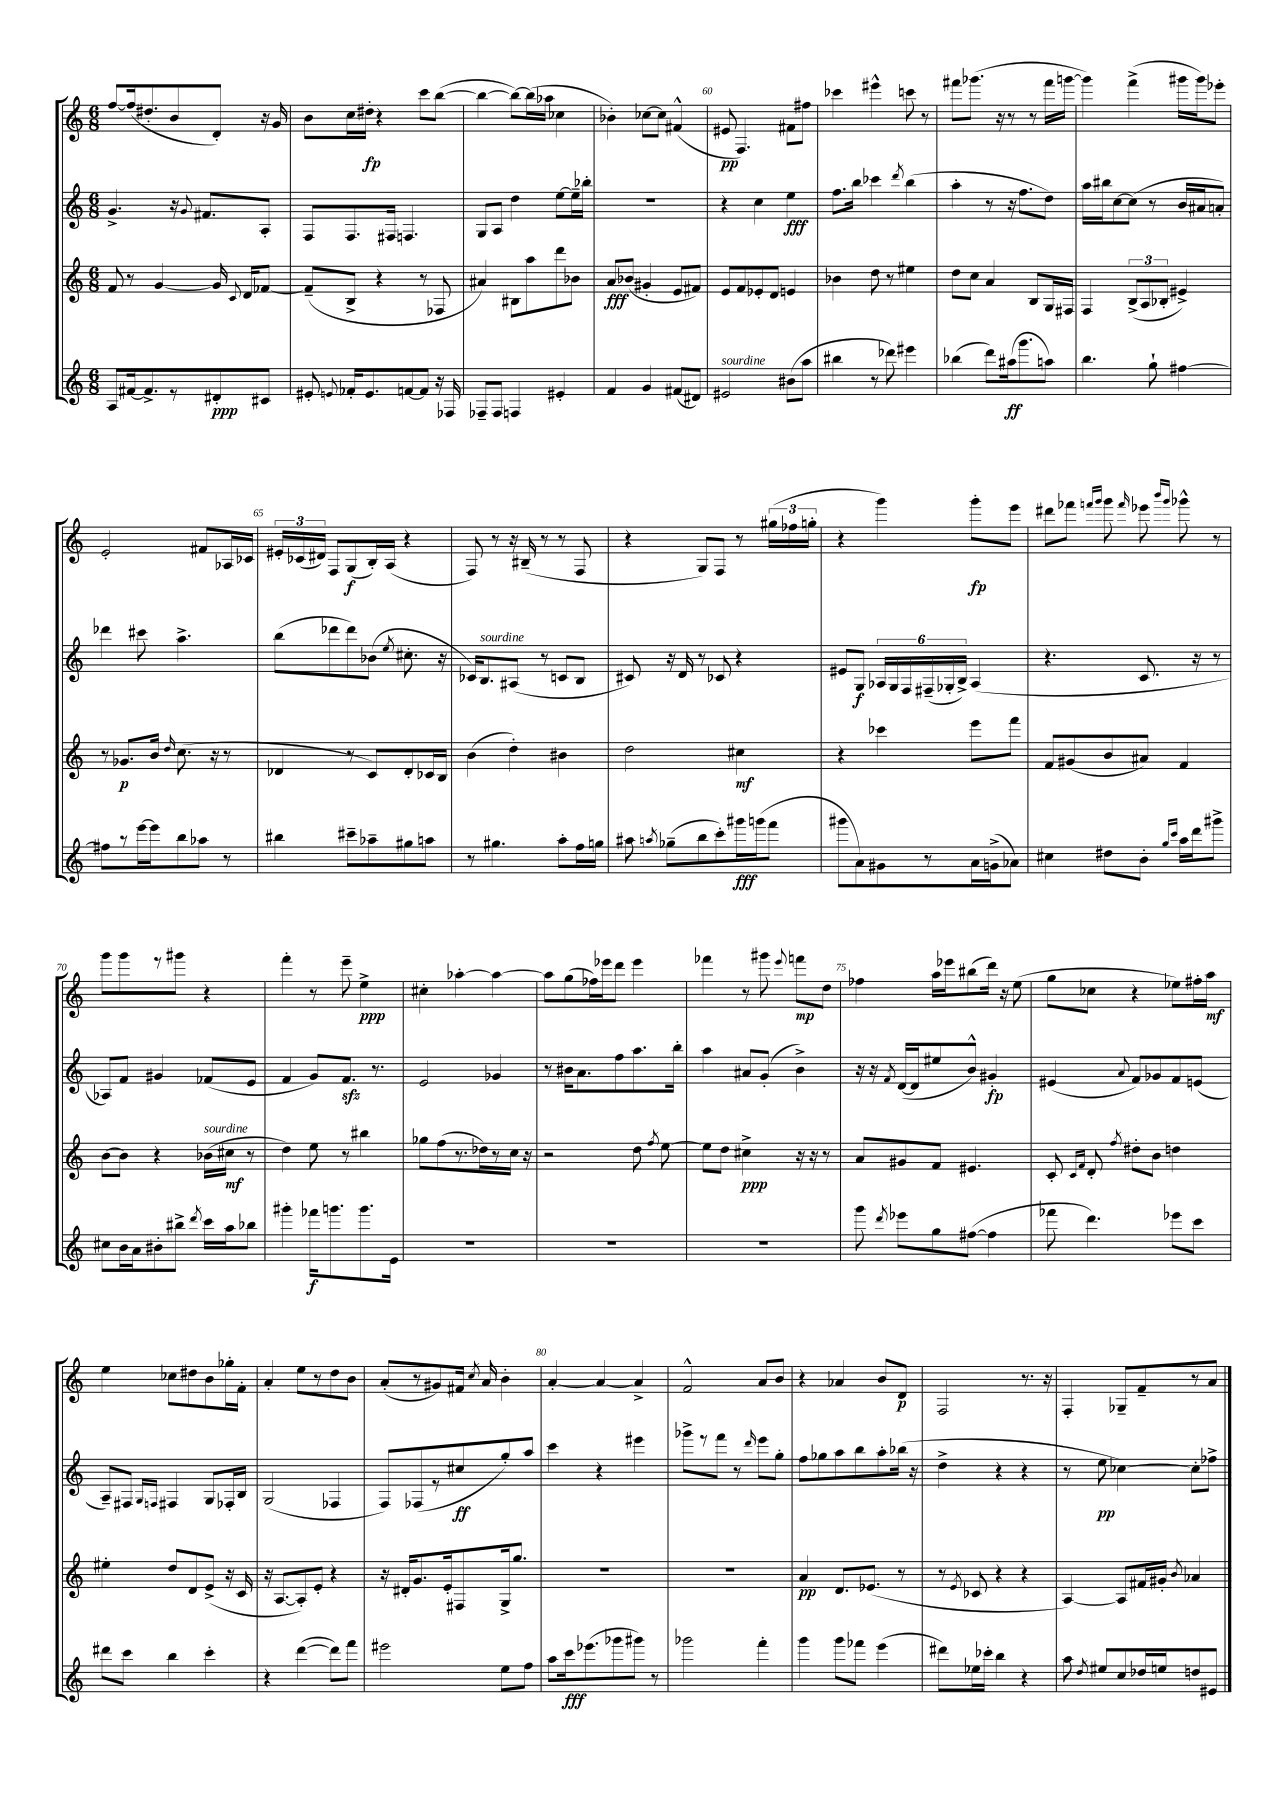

**kern	**kern	**kern	**kern
*staff4	*staff3	*staff2	*staff1
*clefG2	*clefG2	*clefG2	*clefG2
*k[]	*k[]	*k[]	*k[]
*M6/8	*M6/8	*M6/8	*M6/8
8A/L	8f/	4.g^/	[8ff/L
[16f#/k	8r	.	(16ff/]k
8.f#^/]	.	.	8.dd#'/
.	[4g/	.	.
8r	.	16r	8b/
.	.	8qqg/	.
.	.	8.f#/L	.
8d#'/	16g/]	.	8d'/J)
.	8qqc/	.	.
.	16d/LK	.	.
8c#/J	[8f-/J	8A'/J	16r
.	.	.	16g/
=	=	=	=
8e#'/	(8f-~/]L	8F/L	8b\L
8qqe/	.	.	.
16f-'/LK	8B^/J	8.F/	16cc\L
8.e/	.	.	16dd#'\JJ
.	4r	.	4r
.	.	16F#/Jk	.
[8f/	.	4.F/	.
8f/]J	8r	.	8ccc\L
16r	8F-/	.	([8bb\J
16F-/	.	.	.
=	=	=	=
8F-~/L	4a#/)	8G/L	4bb\_
8F-/J	.	8A/J	.
4F/	8B#\L	4dd\	8bb\_L)
.	8aa\	.	(16bb\]L
.	.	.	16aa-\JJ
4e#'/	8ddd\	[8ee\L	4cc-\
.	8b-\J	16ee~\]L	.
.	.	16bb-'\JJ	.
=	=	=	=
4f/	8a/L	2.r	4b-'\)
.	(8b-/J	.	.
4g/	4g#'/	.	[8cc-\L
.	.	.	8cc-\]J
(8f#/L	8e/L	.	(4f#^^/
8d#/J)	8f#/J)	.	.
=	=	=	=
2e#/	8e/L	4r	8e#/
.	8f/	.	4.F/)
.	8e-'/	4cc\	.
.	8d/J	.	.
(8b#\L	4e/	4ee\	8f#\L
8aa\J	.	.	8ff#\J
=	=	=	=
4bb#\	4b-\	8.ff\L	4ccc-\
.	.	16bb\Jk	.
8r	8dd\	4ccc-\	4eee#^^\
8ddd-\)	8r	.	.
.	.	8qddd/	.
4eee#\	4ee#\	(4bb\	8ccc\
.	.	.	8r
=	=	=	=
(4bb-\	8dd\L	4aa'\	8fff#\L
.	8cc\J	.	(8.ggg-\J
8ddd\L)	4a/	8r	.
.	.	.	16r
(16aa#\k	.	16r	8r
8.ggg\	.	8.ff\L	.
.	8B/L	.	8r
8aa\J)	16G/L	8dd\J)	16fff#\LL
.	16F#/JJ	.	[16ggg\JJ
=	=	=	=
4.bb\	4F/	16aa\LL	4ggg\])
.	.	16bb#\J	.
.	.	[8cc\	.
.	(12B^/L	(8cc\]J	(4fff^\
.	12A/	.	.
8gg`\	.	8r	.
.	12B-'/J	.	.
[4ff#\	4e#^/)	16b/LL	16ggg#\LL
.	.	16a#/J	16ggg#\J)
.	.	8a'/J)	8eee-'\J
=	=	=	=
8ff#\]L	8r	4ddd-\	2e'/
8r	8.g-/L	.	.
[16eee\L	.	8ccc#\	.
16eee\]J	16b/Jk	.	.
.	16qqdd/	.	.
8bb\	(8.cc\	4.aa^\	.
8aa-\J	.	.	8f#/L
.	16r	.	.
8r	8r	.	16A-/L
.	.	.	16c-/JJ
=	=	=	=
4bb#\	4d-/	(8bb\L	24e#'/LL
.	.	.	(24c-/
.	.	.	24d#/JJ)
.	.	8ddd-\	8F/L
8ccc#~\L	8r	8ddd-\)	(8G/
8aa-~\	8c/L)	(8b-\J	16B'/L)
.	.	.	(16A/JJ
.	.	8qee/	.
8gg#\	8d-'/	8.cc#'\	4r
8aa\J	16c-/L	.	.
.	16B/JJ	16r	.
=	=	=	=
8r	(4b\	16c-/LK)	8F/)
.	.	8.B/	.
4.gg#\	.	.	8r
.	4dd'\)	(8A#/J	16r
.	.	.	(16B#~/
.	.	8r	8r
8aa'\L	4b#\	8c/L	8r
16ff\L	.	8B/J	8F/
16gg\JJ	.	.	.
=	=	=	=
8aa#\	2dd\	8c#/)	4r
8qaa/	.	.	.
(8gg-~\L	.	16r	.
.	.	16d/	.
8bb\	.	8r	8G/L)
8ccc'\)	.	8c-/	8F/J
16ggg#\L	4cc#\	4r	8r
(16ggg\J	.	.	.
8fff\J	.	.	(24gg#\LL
.	.	.	24ff-\
.	.	.	24gg'\JJ
=	=	=	=
8ggg#\L	4r	8e#/L	4r
8a\)	.	8G/J	.
8g#\	4ccc-\	24A-/LL	4ggg\)
.	.	24G/	.
.	.	24F/	.
8r	.	(24F#~/	.
.	.	24G-'/	.
.	.	24B^/JJ)	.
16a\L	8eee\L	(4A-/	8ggg'\L
(16g^\J	.	.	.
8a-\J)	8fff\J	.	8eee\J
=	=	=	=
4cc#\	8f/L	4.r	8ddd#\L
.	(8g#/	.	8fff-\J
.	.	.	16qqfff/LL
.	.	.	16qqggg/JJ
8dd#\L	8b/	.	8ggg\
.	.	.	16qqfff/
8b'\J	8a#/J)	8.c/	8eee-\
16qqgg/LL	.	.	16qqbbb/LL
16qqccc/JJ	.	.	16qqggg/JJ
16aa\LL	4f/	.	8ggg-^^\
16ddd\J	.	16r	.
8ggg#^\J	.	8r	8r
=	=	=	=
8cc#\L	[8b\L	8A-/L)	8ggg\L
16b\L	8b\]J	8f/J	8ggg\
16a\J	.	.	.
8b#'\	4r	4g#/	8r
8bb#^\J	.	.	8ggg#\J
8qddd/	.	.	.
16ccc\LL	(16b-\LL	(8f-/L	4r
16aa\J	16cc#\JJ	.	.
8bb-\J	8r	8e/J	.
=	=	=	=
4ggg#'\	4dd\)	4f/	4fff'\
16fff-\LK	8ee\	8g/L)	8r
8.ggg\	.	.	.
.	8r	8.f/J	8eee~\
8.ggg\	4bb#\	.	4ee^\
.	.	8.r	.
16e\Jk	.	.	.
=	=	=	=
2.r	8gg-\L	2e/	4cc#'\
.	(8ff\	.	.
.	8.r	.	[4aa-'\
.	16dd-\L)	.	.
.	8r	4g-/	4aa-\_
.	16cc\JJ	.	.
.	16r	.	.
=	=	=	=
2.r	2r	8r	8aa-\]L
.	.	16b#\LK	(8gg\
.	.	8.a\	.
.	.	.	16ff-\L)
.	.	.	16eee-\J
.	.	8ff\	8ddd\J
.	8dd\	8.aa\	4eee-\
.	8qff/	.	.
.	[8ee\	.	.
.	.	16bb'\Jk	.
=	=	=	=
2.r	8ee\]L	4aa\	4fff-\
.	8dd\J	.	.
.	4cc#^\	8a#/L	8r
.	.	(8g'/J	8ggg#\
.	.	.	8qqeee/
.	16r	4b^\)	8fff\L
.	16r	.	.
.	8r	.	8dd\J
=	=	=	=
8ggg\	8a/L	16r	4ff-\
.	.	16r	.
8qddd/	.	8qf/	.
8eee-\L	8g#/	([16d/LL	.
.	.	16d/]J	.
8gg\	8f/J	8ee#/	16aa\LL
.	.	.	16eee-\J
([8ff#\J	4.e#/	8b^^/J)	(8bb#\
4ff#\]	.	4g#'/	16ddd\Jk)
.	.	.	16r
.	.	.	(8ee\
=	=	=	=
8fff-\	8c'/	(4e#/	8gg\L
.	16qqc/LL	.	.
.	16qqf/JJ	.	.
4.ddd\)	8d'/	.	8cc-\J
.	8qff/	8qqa/	.
.	8dd#'\L	8f/L)	4r
.	8b\J	8g-/	.
8eee-\L	4dd\	8f/	8ee-\L)
8ccc\J	.	(8e/J	16ff#'\L
.	.	.	16aa\JJ
=	=	=	=
8ddd#\L	4ee#'\	8A~/L)	4ee\
8ccc\J	.	8F#/J	.
.	.	16qqG/LL	.
.	.	16qqF/JJ	.
4bb\	8dd/L	4F#/	8cc-\L
.	8d/	.	8dd#\
4ccc'\	(8e^/J	8G/L	8b\
.	16r	16F-'/L	16gg-'\L
.	16c/	16B/JJ	16f'\JJ
=	=	=	=
4r	16r	(2G/	4a'/
.	[8.A/L	.	.
([4ddd\	8A'/])	.	8ee\L
.	8e'/J	.	8r
8ddd\]L)	4r	4F-/	8dd\
8fff\J	.	.	8b\J
=	=	=	=
2eee#\	16r	8F/L)	(8a'/L
.	16d#'/LK	.	.
.	8.g/	(8F-/	8r
.	.	8r	8g#/)
.	16e'/k	.	.
.	8F#/	8cc#/	16f#/Jk
.	.	.	8qcc/
.	.	.	16a/
8ee\L	16G^/k	8gg'/)	4b'\
.	8.gg/J	.	.
8ff\J	.	8aa/J	.
=	=	=	=
8aa\L	2.r	4ccc\	[4a'/
16ccc\k	.	.	.
(8.eee-\	.	.	.
.	.	4r	4a/_
8ggg-\	.	.	.
8ggg#\J)	.	4eee#\	4a^/]
8r	.	.	.
=	=	=	=
2ggg-\	2.r	8ggg-^\L	2f^^/
.	.	8r	.
.	.	8fff\J	.
.	.	8r	.
.	.	16qqddd/	.
4fff'\	.	8eee\L	8a/L
.	.	8gg'\J	8b/J
=	=	=	=
4ggg\	4a/	8ff\L	4r
.	.	8gg-\	.
8ggg\L	8.d/L	8aa\	4a-/
8fff-\J	.	8bb\	.
.	(8.e-/J	.	.
(4eee\	.	8aa'\	8b/L
.	8r	(16bb-\Jk	8d/J
.	.	16r	.
=	=	=	=
8ddd#\L)	8r	4dd^\	2F/
.	8qe/	.	.
16ee-\L	8c-/	.	.
16ccc-'\JJ	.	.	.
4bb\	4r	4r	.
4r	4r	4r	8.r
.	.	.	16r
=	=	=	=
8aa\	[4A/)	8r	4F'/
8qdd/	.	.	.
8ee#/L	.	8ee\	.
8cc/	8A/]L	[4cc-\)	8G-~/L
16dd-/L	16f#/L	.	8f~/
16ee/J	16g#'/JJ	.	.
.	8qb/	.	.
8dd/	4a-/	8cc-'\]L	8r
8e#/J	.	8ff-^\J	8a/J
==	==	==	==
*-	*-	*-	*-
